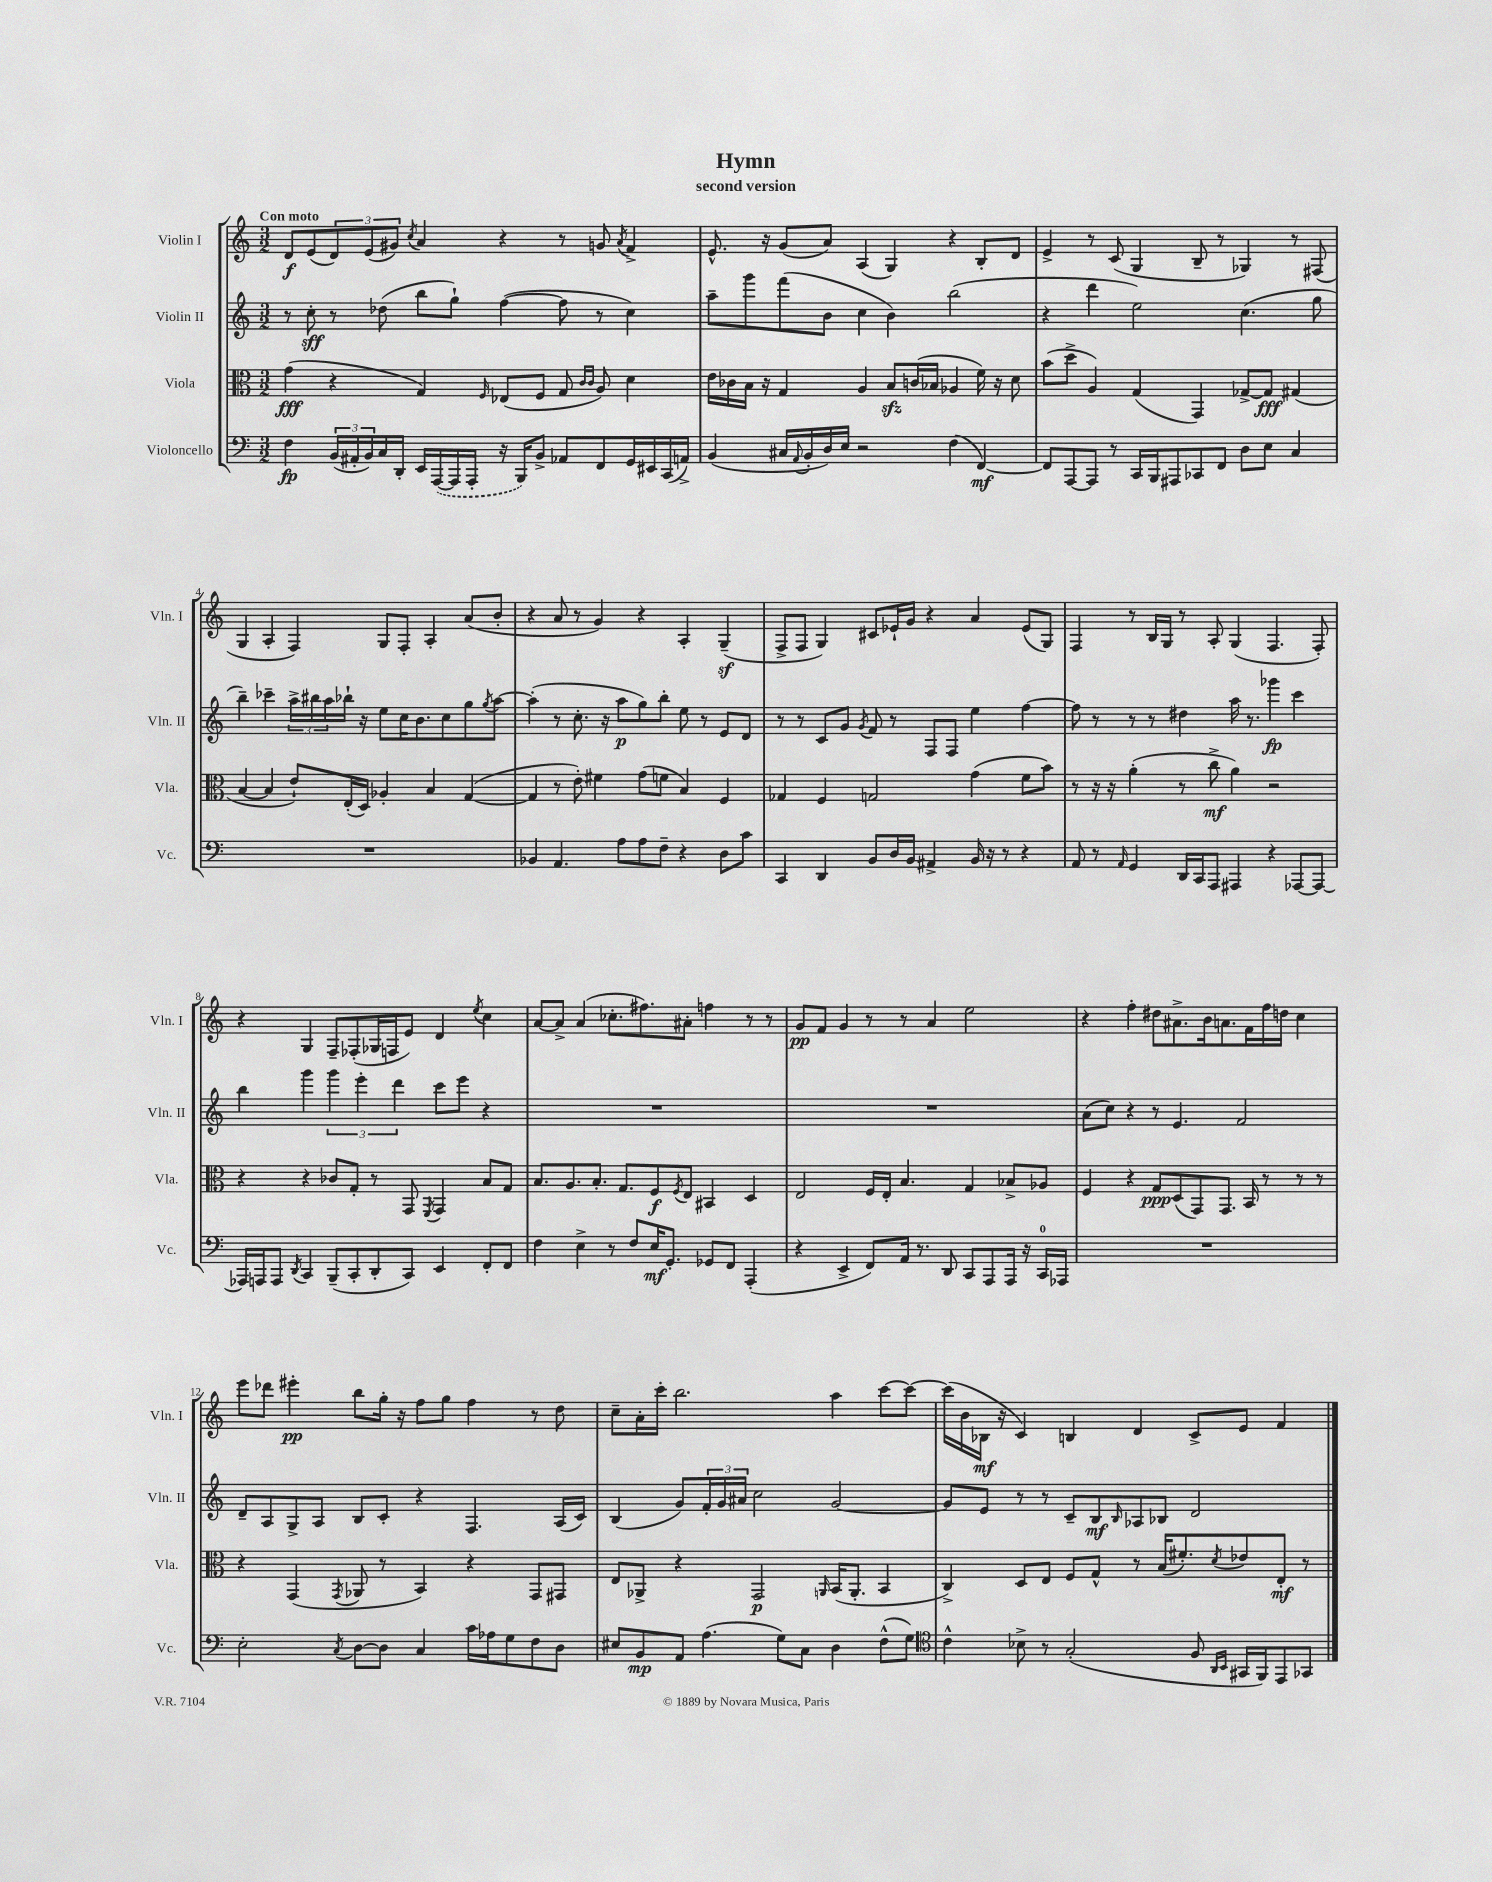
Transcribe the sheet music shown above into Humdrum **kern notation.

**kern	**kern	**kern	**kern
*staff4	*staff3	*staff2	*staff1
*clefF4	*clefC3	*clefG2	*clefG2
*k[]	*k[]	*k[]	*k[]
*M3/2	*M3/2	*M3/2	*M3/2
4F\	(4g\	8r	8d/L
.	.	8cc'\	(8e/
(24BB/LL	4r	8r	12d/)
24AA#'/	.	.	.
24BB/)	.	.	(12e/
16C/	.	(8dd-\	.
.	.	.	12g#/J)
16DD'/JJ	.	.	.
.	.	.	8qcc/
16EE/LL	4G/)	8bb\L	4a/
([16AAA/	.	.	.
16AAA/]	.	8gg`\J)	.
16AAA'/JJ	.	.	.
.	16qqF/	.	.
16r	(8E-/L	([4ff\	4r
16BBB/LK)	.	.	.
8BB^/J	8F/J	.	.
8AA-/L	8G/	8ff\]	8r
.	16qqc/LL	.	.
.	16qqc/JJ	.	.
8FF/	8A/)	8r	8g/
.	.	.	8qa/
16GG/L	4d\	4cc\)	4f^/
16EE#/	.	.	.
(16CC/	.	.	.
16AA^/JJ)	.	.	.
=	=	=	=
(4BB/	16e\LL	8aa~\L	8.e^^/
.	16c-\	.	.
.	16B\JJ	8ggg\	.
.	16r	.	16r
16C#/LL	4G/	(8fff\	(8g/L
8qqAA/	.	.	.
16BB'/	.	.	.
16D/)	.	8b\J	8a/J)
16E/JJ	.	.	.
2r	4A/	4cc\	(4A/
.	8B/L	4b\)	4G/)
.	(16c/L	.	.
.	16B-/JJ	.	.
(4F\	4A-/	(2bb\	4r
[4FF/)	16f\)	.	8B'/L
.	16r	.	.
.	8d\	.	8d/J
=	=	=	=
8FF/]L	(8b\L	4r	4e^/
[8AAA/	8dd^\J	.	.
8AAA/]J	4A/)	4ddd\	8r
8r	.	.	(8c/
16CC/LL	(4G/	2ee\)	4G/
16BBB/J	.	.	.
8AAA#/	.	.	.
8CC-/	4GG/)	.	8B~/
8FF/J	.	.	8r
8D\L	[8G-^/L	(4.cc\	4G-/)
8E\J	8G-/]J	.	.
4C/	(4G#/	.	8r
.	.	8gg\	(8F#/
=	=	=	=
1.r	[4B/	4bb~\)	4G/
.	4B/]	4ccc-~\	4A'/
.	8e`/L)	24aa^\LL	4F/)
.	.	24bb#\	.
.	.	24aa\	.
.	(16E'/L	16bb-`\JJ	.
.	16D/JJ)	16r	.
.	4A-'/	8ee\L	8G/L
.	.	16cc\K	8F'/J
.	.	8.b\	.
.	4B/	.	4A'/
.	.	8cc\	.
.	([4G/	8gg\	(8a/L
.	.	8qgg/	.
.	.	[8aa\J	8b'/J
=	=	=	=
4BB-/	4G/]	(4aa'\]	4r
4.AA/	8r	8r	8a/
.	8e'\)	8.cc'\	8r
.	4f#\	.	4g/)
.	.	16r	.
8A\L	.	8aa\L	.
8A\	(8g\L	8gg\)	4r
8F~\J	8f\J	8bb'\J	.
4r	4B/)	8ee\	4A'/
.	.	8r	.
8D\L	4F/	8e/L	(4G~/
8c\J	.	8d/J	.
=	=	=	=
4CC/	4G-/	8r	8F^/L
.	.	8r	8F/J
4DD/	4F/	8c/L	4G/)
.	.	8g/J	.
.	.	8qg/	.
8BB/L	2G/	8f/	8c#/L
16D/L	.	8r	16e-`/L
16BB/JJ	.	.	16g/JJ
4AA#^/	.	8F/L	4r
.	.	8F/J	.
16BB/	(4g\	4ee\	4a/
16r	.	.	.
8r	.	.	.
4r	8f\L	[4ff\	(8e-/L
.	8b\J)	.	8G/J)
=	=	=	=
8AA/	8r	8ff\]	4F/
8r	16r	8r	.
.	16r	.	.
16qqAA/	.	.	.
4GG/	(4a'\	8r	8r
.	.	8r	16B/LL
.	.	.	16G/JJ
16DD/LL	8r	4dd#\	8r
16CC/J	.	.	.
8AAA/J	8cc^\	.	8A'/
4AAA#/	4a\)	16aa\	(4G/
.	.	8.r	.
4r	2r	4ggg-\	4.F/
[8AAA-/L	.	4ccc\	.
8AAA-/_J	.	.	8F'/)
=	=	=	=
16AAA-/]LL	4r	4bb\	4r
16AAA/J	.	.	.
8AAA/J	.	.	.
8qDD/	.	.	.
4CC/	4r	4ggg\	4G/
(8BBB~/L	8c-/L	6ggg\	8F~/L
8CC'/	8G'/J	.	(8F-'/
.	.	6eee'\	.
8DD'/	8r	.	16G-/L
.	.	.	16F/J
.	.	6ddd\	.
8CC/J)	8GG/	.	8e/J)
.	8qFF/	.	.
4EE/	4GG/	8ccc\L	4d/
.	.	8eee\J	.
.	.	.	8qee/
8FF'/L	8B/L	4r	4cc\
8FF/J	8G/J	.	.
=	=	=	=
4F\	8.B/L	1.r	[8a/L
.	.	.	8a^/]J
.	8.A/	.	.
4E^\	.	.	(4a/
.	8.B'/J	.	.
8r	.	.	8.cc-'\L
.	8.G/L	.	.
8F/L	.	.	.
.	.	.	8.ff#\)
16E/K	8F/	.	.
8.GG'/J	.	.	.
.	8qF/	.	.
.	8E/J	.	8a#'\J
8GG-/L	4BB#/	.	4ff\
8FF/J	.	.	.
(4AAA'/	4D/	.	8r
.	.	.	8r
=	=	=	=
4r	2E/	1.r	8g/L
.	.	.	8f/J
4EE^/	.	.	4g/
8FF/L)	16F/LL	.	8r
.	16E'/JJ	.	.
16AA/Jk	4.B/	.	8r
8.r	.	.	.
.	.	.	4a/
8DD/	.	.	.
8CC/L	4G/	.	2ee\
8AAA/	.	.	.
16AAA/Jk	8B-^/L	.	.
16r	.	.	.
16CC/LL	8A-/J	.	.
16AAA-/JJ	.	.	.
=	=	=	=
1.r	4F/	(8a\L	4r
.	.	8cc\J)	.
.	4r	4r	4ff'\
.	8G/L	8r	8dd#\L
.	(8D/	4.e/	8.a#^\
.	8GG/)	.	.
.	.	.	16b\k
.	8.GG/J	.	8.a\
.	.	2f/	.
.	16BB/	.	16f\L
.	8r	.	16ff\
.	.	.	16dd\JJ
.	8r	.	4cc\
.	8r	.	.
=	=	=	=
2E'\	4r	8d~/L	8eee\L
.	.	8A/	8ddd-\J
.	(4GG/	8G^/	4eee#'\
.	.	8A/J	.
8qC/	8qGG/	.	.
[8D\L	8AA-/	8B/L	8bb\L
8D\]J	8r	8c'/J	16gg'\Jk
.	.	.	16r
4C/	4BB/)	4r	8ff\L
.	.	.	8gg\J
16c\LL	4r	4.F/	4ff\
16A-\J	.	.	.
8G\	.	.	.
8F\	8GG/L	.	8r
8D\J	8GG#/J	(16A/LL	8dd\
.	.	16c/JJ)	.
=	=	=	=
8E#/L	8E/L	(4B/	8cc~\L
8BB/	8AA-^/J	.	16a'\L
.	.	.	16ccc'\JJ
8AA/J	4r	8g/L)	2.bb\
(4.A\	.	24f'/L	.
.	.	24g/	.
.	.	24a#/JJ	.
.	2GG/	2cc\	.
8G\L)	.	.	.
8C\J	.	.	.
.	16qqAA/	.	.
4D\	(16BB/LK	[2g/	4aa\
.	8.AA'/J	.	.
(8F^^\L	4BB/	.	[8ccc\L
8G\J)	.	.	8ccc\_J
=	=	=	=
*clefC4	*	*	*
4c^^\	4C^/)	8g/]L	(16ccc\]LL
.	.	.	16b\
.	.	8e/J	16B-\JJ
.	.	.	16r
8B-^\	8D/L	8r	4c/)
8r	8E/J	8r	.
(2G'/	8F/L	8c~/L	4B/
.	8G^^/J	8B/	.
.	.	16qqB/	.
.	8r	8A-/	4d/
.	(16B/LK	8B-/J	.
.	8.f#'/)	.	.
8F/	.	2d/	8c^/L
16qqAA/LL	.	.	.
16qqBB/JJ	8qd/	.	.
16GG#/LL	8e-/	.	8e/J
16FF/J)	.	.	.
8EE/	8E'/J	.	4f/
8GG-/J	8r	.	.
==	==	==	==
*-	*-	*-	*-
